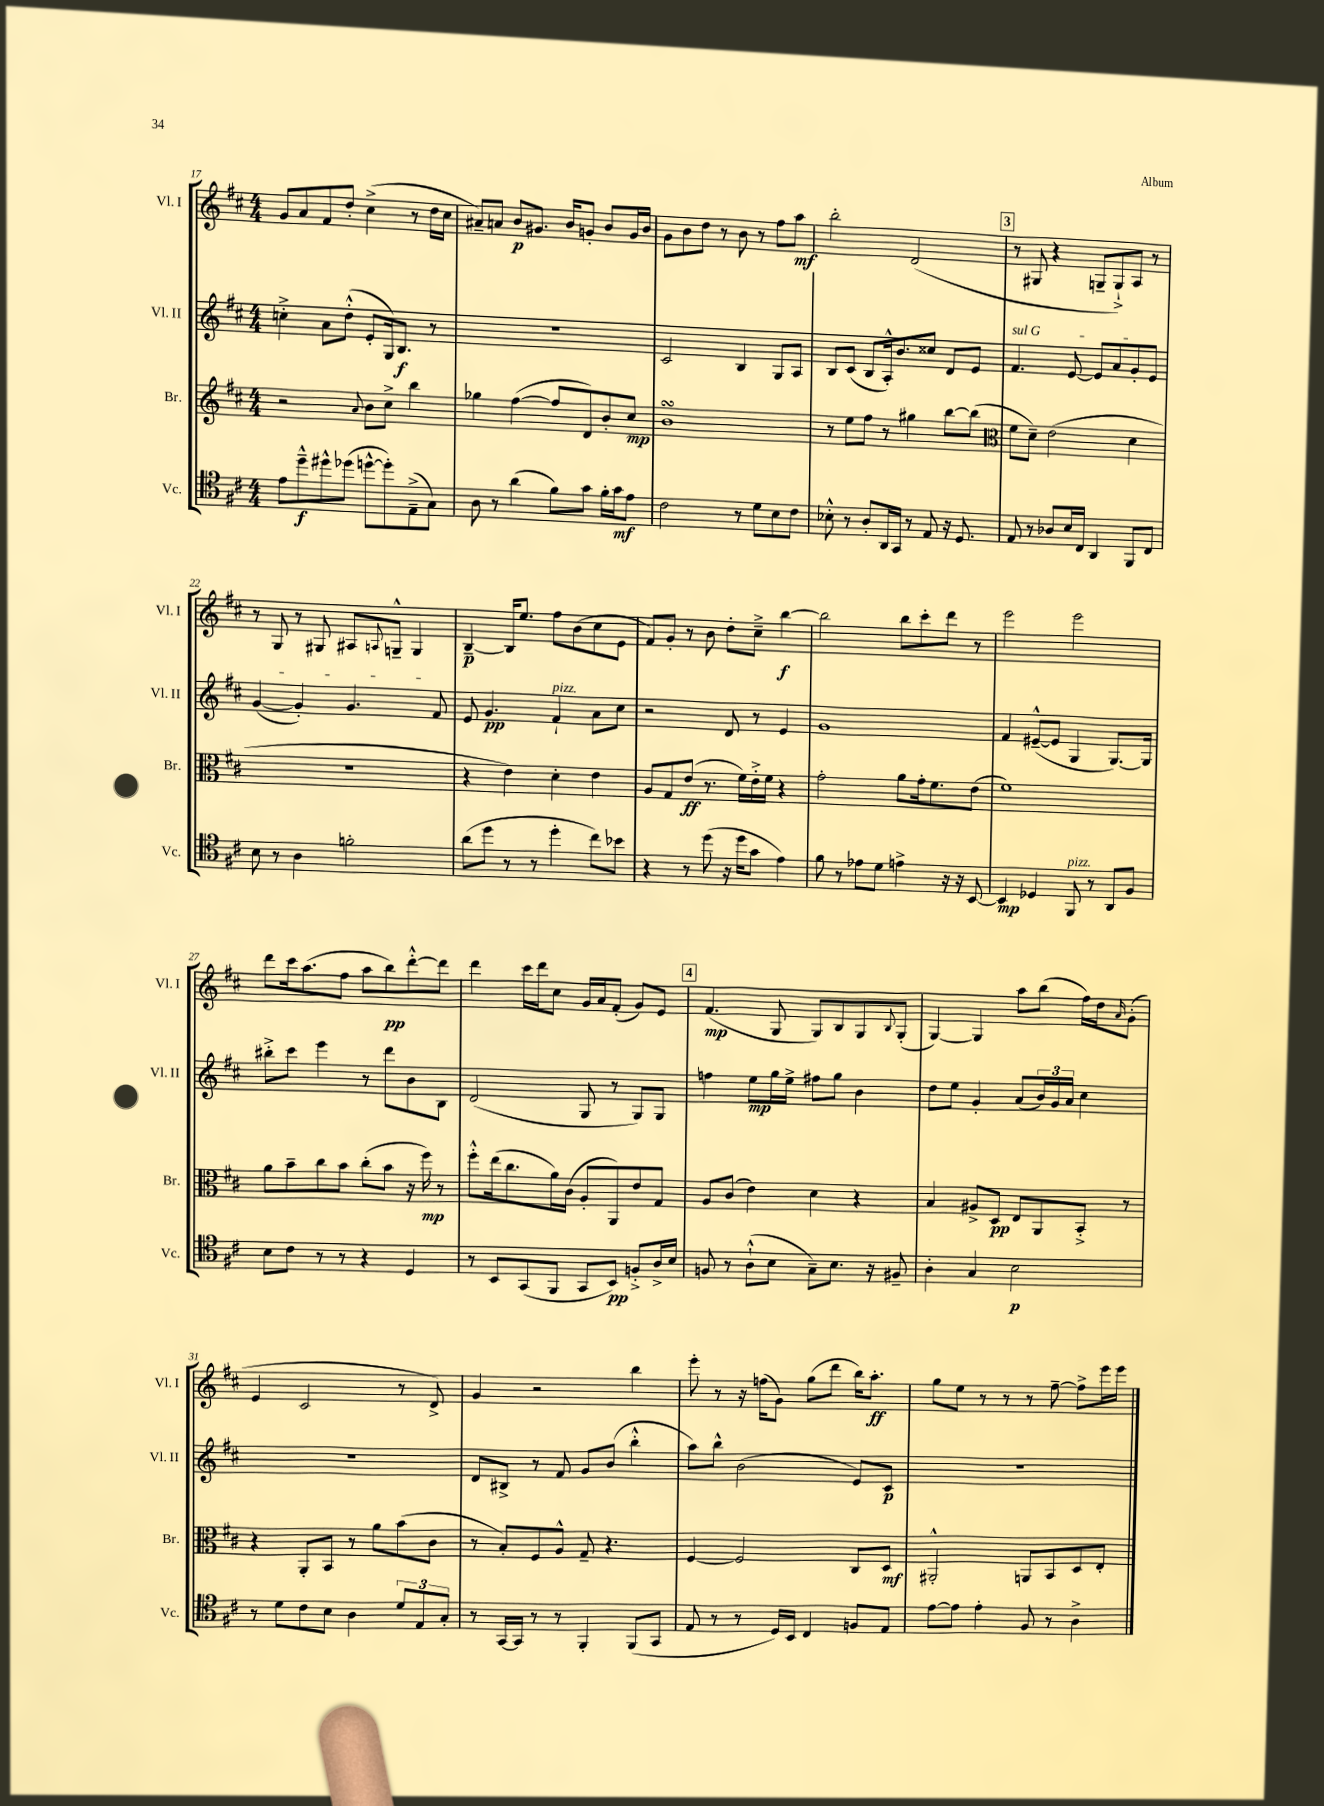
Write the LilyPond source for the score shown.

<<
\new StaffGroup <<
\new Staff = "s0" \with { instrumentName = "Vl. I" shortInstrumentName = "Vl. I" } {
    \clef treble \key d \major \numericTimeSignature \time 4/4
    g'8 a'8 fis'8 d''8-. cis''4->( r8 d''16 cis''16 |
    ais'8--) a'8 b'8\p gis'8. b'16 g'8-. b'8 g'16 b'16 |
    g'8 b'8 d''8 r8 b'8 r8 fis''8 a''8\mf |
    b''2-. d'2( |
    \mark \markup { \box "3" } r8 gis8 r4 g8-- g8-!->) a8 r8 |
    r8 g8 r8 gis8 ais8 \appoggiatura { a8 } g8---^ g4 |
    b4~--\p b16 e''8. fis''8 b'8( cis''8 e'8 |
    fis'8) g'8-. r8 b'8 d''8-. cis''8---> b''4~\f |
    b''2 b''8 cis'''8-. d'''8 r8 |
    e'''2 e'''2 |
    d'''8 cis'''16 a''8.( fis''8 a''8 b''8\pp) d'''8~-.-^ d'''8 |
    d'''4 cis'''16 d'''16 cis''8 g'16 a'16 fis'8-.( g'8) e'8 |
    \mark \markup { \box "4" } fis'4.\mp( g8 g8) b8 g8 \appoggiatura { b8 } g8-.( |
    g4~) g4 a''8 b''8( fis''16) d''16 \grace { a'16 } g'8-.( |
    e'4 cis'2 r8 d'8->) |
    g'4 r2 b''4 |
    e'''8-. r8 r16 f''16( g'8) g''8( d'''8 b''16) a''8.-.\ff |
    g''8 e''8 r8 r8 r8 fis''8~-- fis''8-> e'''16 e'''16 \bar "|." |
}
\new Staff = "s1" \with { instrumentName = "Vl. II" shortInstrumentName = "Vl. II" } {
    \clef treble \key d \major \numericTimeSignature \time 4/4
    c''4-.-> a'8 d''8-.-^( e'8-. g16) b8.\f r8 |
    R1 |
    cis'2 b4 g8 a8 |
    b8 cis'8( b8 a16-.-^) b'8. cisis''8 d'8 e'8 |
    \mark \markup { \box "3" } \once \override TextSpanner.bound-details.left.text = \markup { \italic "sul G" } fis'4.\startTextSpan e'8~ e'8 a'8 g'8-. e'8 |
    g'4~( g'4-.) g'4. fis'8\stopTextSpan |
    e'8 g'4.\pp fis'4-!^\markup { \italic "pizz." } a'8 cis''8 |
    r2 d'8 r8 e'4 |
    g'1 |
    fis'4 eis'8~---^( eis'8 g4 g8.~) g16 |
    bis''8-.-> cis'''8 e'''4 r8 d'''8 b'8 b8 |
    d'2( g8 r8 g8) g8 |
    \mark \markup { \box "4" } f''4 e''8\mp g''16 e''16-> fis''8 g''8 b'4 |
    d''8 e''8 g'4-. a'8( \tuplet 3/2 { b'16) g'16 a'16 } cis''4 |
    R1 |
    d'8 bis8-> r8 fis'8 g'8 b'8( b''4-.-^ |
    a''8) b''8-^ b'2( e'8) cis'8\p |
    R1 \bar "|." |
}
\new Staff = "s2" \with { instrumentName = "Br." shortInstrumentName = "Br." } {
    \clef treble \key d \major \numericTimeSignature \time 4/4
    r2 \appoggiatura { a'8 } b'8 cis''8-> b''4 |
    ges''4 fis''4~( fis''8 d'8) b'8-. cis''8\mp |
    b'1\turn |
    r8 e''8 fis''8 r8 gis''4 b''8~ b''8( |
    \mark \markup { \box "3" } \clef alto fis'8 d'8--) e'2( d'4 |
    R1 |
    r4 e'4) d'4-. e'4 |
    a8 g8 e'8\ff( r8. fis'16) e'16-.-> fis'16 r4 |
    g'2-. a'8 g'16-. fis'8. e'8( |
    fis'1) |
    a'8 b'8-- cis''8 b'8 cis''8-.( b'8 r16 fis''16\mp) r8 |
    fis''8-.-^ e''16( cis''8. a'16) cis'16( a8-. a,8) e'8 g8 |
    \mark \markup { \box "4" } a8 cis'8( e'4) d'4 r4 |
    b4 ais8-> d8\pp e8 a,8 b,8-.-> r8 |
    r4 a,8-. b,8 r8 a'8 b'8( cis'8 |
    r8 b8-.) fis8 a8-^ g8-- r4. |
    fis4~ fis2 cis8 d8\mf |
    ais,2-.-^ a,8 b,8 d8 e8-. \bar "|." |
}
\new Staff = "s3" \with { instrumentName = "Vc." shortInstrumentName = "Vc." } {
    \clef tenor \key d \major \numericTimeSignature \time 4/4
    e'8 d''8---^\f dis''8-^ des''8( d''8~-^ d''8-.) e8--->( g8) |
    a8 r8 a'4( fis'8) g'8 fis'16-. g'16\mf e'8 |
    cis'2 r8 d'8 b8 cis'8 |
    bes8-.-^ r8 a8-. a,16 g,16 r8 e8 r16 d8. |
    \mark \markup { \box "3" } e8 r8 aes8 b16 cis16 a,4 fis,8 cis8 |
    b8 r8 a4 f'2-. |
    a'8( d''8 r8 r8 d''4-. cis''8) bes'8 |
    r4 r8 d''8( r16 d''16 g'8 e'4) |
    fis'8 r8 ees'8 d'8 e'4-> r16 r16 b,8~ |
    b,4\mp des4 fis,8^\markup { \italic "pizz." } r8 a,8 fis8 |
    b8 cis'8 r8 r8 r4 d4 |
    r8 b,8 g,8( fis,8 g,8 b,8\pp) f8-.-> a16-> b16 |
    \mark \markup { \box "4" } f8 r8 a8-!-^( b8 g8--) b8. r16 fis8-- |
    a4-. g4 b2\p |
    r8 d'8 cis'8 b8 a4 \tuplet 3/2 { d'8 e8 g8-. } |
    r8 g,16~ g,16 r8 r8 fis,4-. fis,8( g,8 |
    e8 r8 r8 d16) b,16 cis4 f8 e8 |
    e'8~ e'8 e'4-. fis8 r8 a4-> \bar "|." |
}
>>
>>
\layout { \context { \Score currentBarNumber = #17 } }
